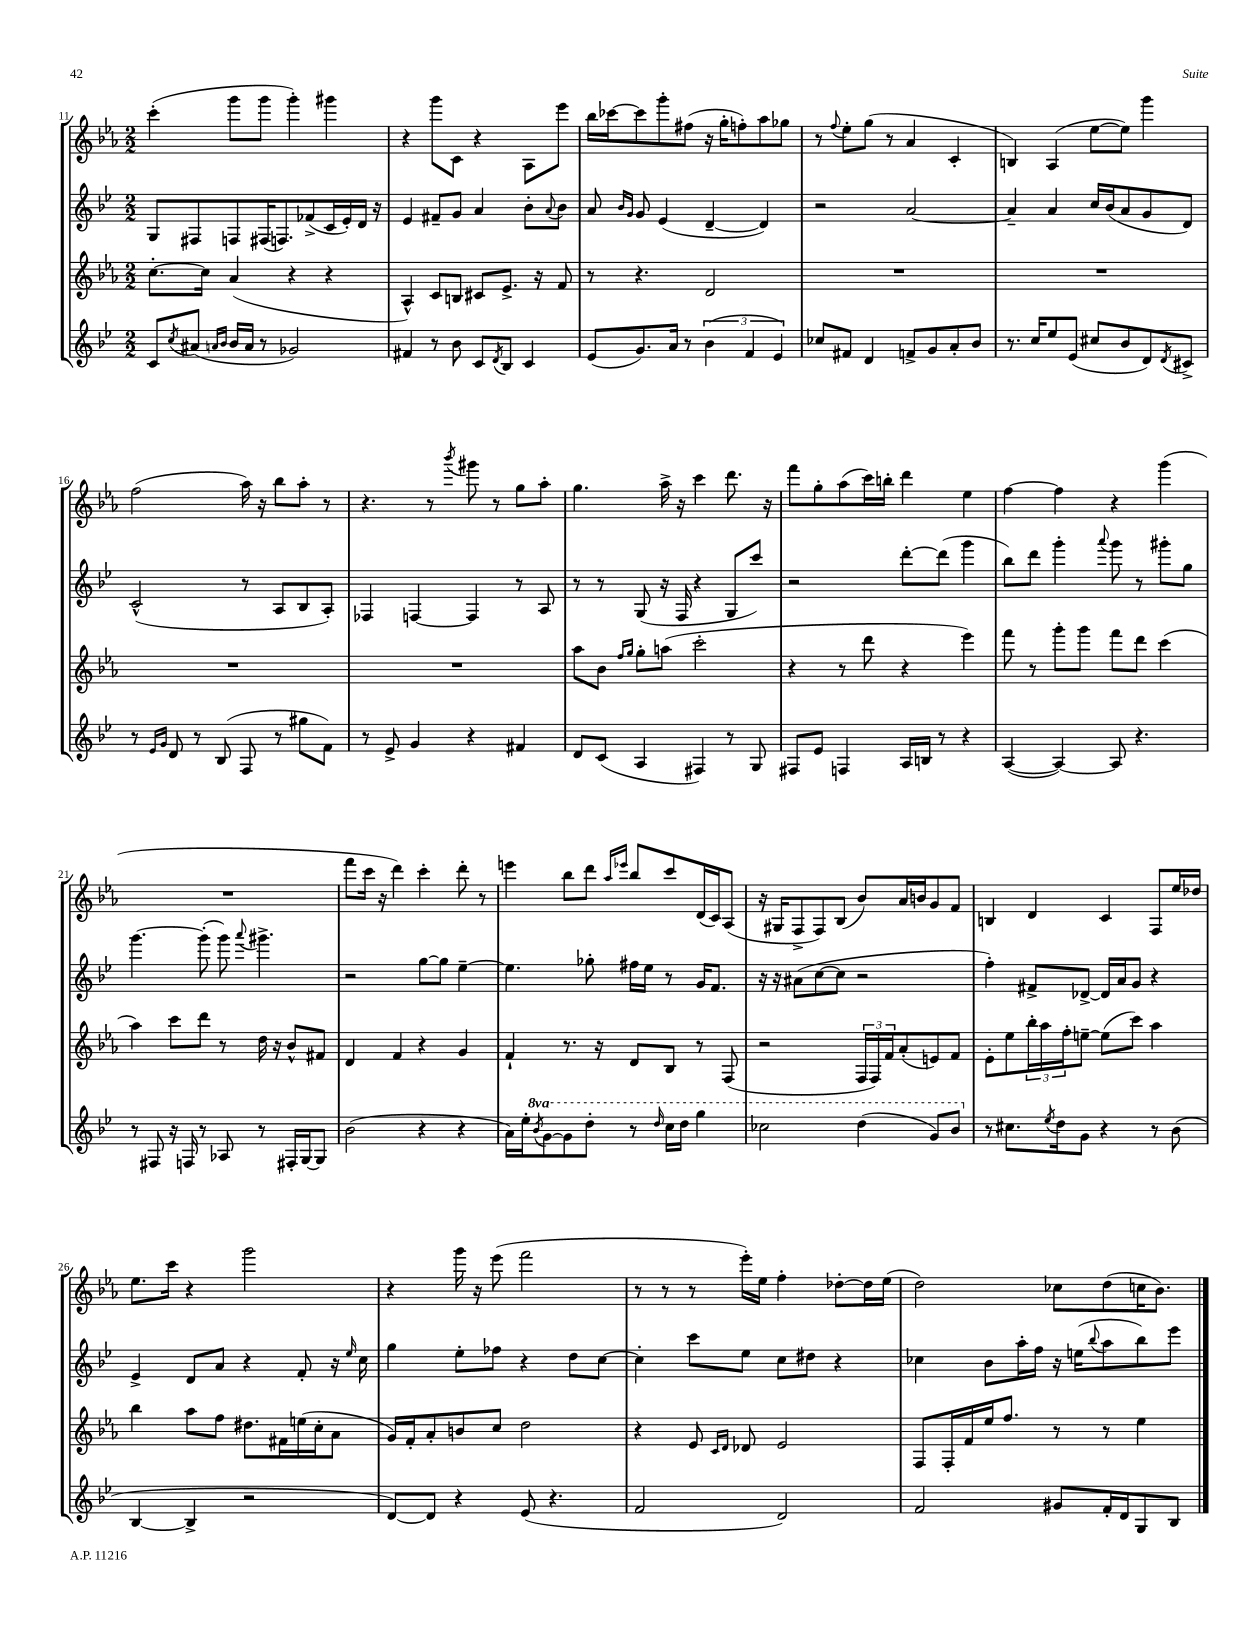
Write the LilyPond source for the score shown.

<<
\new StaffGroup <<
\new Staff = "s0" {
    \clef treble \key ees \major \numericTimeSignature \time 2/2
    c'''4-.( g'''8 g'''8 g'''4-.) gis'''4 |
    r4 g'''8 c'8 r4 aes8 ees'''8 |
    bes''16 ces'''16~ ces'''8 g'''8-. fis''8( r16 g''16-. f''8-.) aes''8 ges''8 |
    r8 \appoggiatura { f''8 } ees''8-. g''8( r8 aes'4 c'4-. |
    b4) aes4( ees''8~ ees''8) g'''4 |
    f''2( aes''16) r16 bes''8 aes''8-. r8 |
    r4. r8 \acciaccatura { bes'''8 } gis'''8 r8 g''8 aes''8-. |
    g''4. aes''16-> r16 c'''4 d'''8. r16 |
    f'''8 g''8-. aes''8( c'''16) b''16-. d'''4 ees''4 |
    f''4~ f''4 r4 g'''4( |
    R1 |
    f'''8 c'''16 r16 d'''4) c'''4-. d'''8-. r8 |
    e'''4 bes''8 d'''8 \grace { aes''16 ees'''16 } bes''8 c'''8 d'16( c'16) aes8( |
    r16 gis16 f8-> f8) bes8( bes'8) aes'16 b'16 g'8 f'8 |
    b4 d'4 c'4 f8 ees''16 des''16 |
    ees''8. c'''16 r4 g'''2 |
    r4 g'''16 r16 ees'''8( f'''2 |
    r8 r8 r8 ees'''16-.) ees''16 f''4-. des''8~-. des''16 ees''16( |
    d''2) ces''8 d''8( c''16 bes'8.) \bar "|." |
}
\new Staff = "s1" {
    \clef treble \key bes \major \numericTimeSignature \time 2/2
    g8 fis8 f8 fis16( f8.) fes'8->( c'16 ees'16-.) d'16 r16 |
    ees'4 fis'8-- g'8 a'4 bes'8-. \appoggiatura { a'8 } bes'8 |
    a'8 \grace { bes'16 g'16 } g'8 ees'4( d'4~-- d'4) |
    r2 a'2~ |
    a'4-- a'4 c''16 bes'16( a'8 g'8 d'8) |
    c'2-^( r8 a8 bes8 a8-.) |
    fes4 f4~ f4 r8 a8 |
    r8 r8 g8( r16 f16 r4 g8 c'''8) |
    r2 d'''8~-. d'''8( g'''4 |
    bes''8) d'''8 g'''4-. \appoggiatura { a'''8 } g'''8 r8 gis'''8-. g''8 |
    g'''4.~ g'''8-.( g'''8) \appoggiatura { a'''8 } gis'''4.-> |
    r2 g''8~ g''8 ees''4~-- |
    ees''4. ges''8-. fis''16 ees''16 r8 g'16 f'8. |
    r16 r16 ais'8( c''8~ c''8 r2 |
    f''4-.) fis'8-> des'8~-> des'16 a'16 g'8 r4 |
    ees'4-> d'8 a'8 r4 f'8-. r16 \grace { ees''16 } c''16 |
    g''4 ees''8-. fes''8 r4 d''8 c''8~ |
    c''4-. c'''8 ees''8 c''8 dis''8 r4 |
    ces''4 bes'8 a''16-. f''16 r16 e''16( \appoggiatura { bes''8 } a''8 bes''8) ees'''8 \bar "|." |
}
\new Staff = "s2" {
    \clef treble \key ees \major \numericTimeSignature \time 2/2
    c''8.~-. c''16 aes'4( r4 r4 |
    aes4-^) c'8 b8 cis'8 ees'8.-> r16 f'8 |
    r8 r4. d'2 |
    R1 |
    R1 |
    R1 |
    R1 |
    aes''8 bes'8 \grace { f''16 g''16 } g''8-. a''8( c'''2-. |
    r4 r8 d'''8 r4 ees'''4) |
    f'''8 r8 g'''8-. g'''8 f'''8 d'''8 c'''4( |
    aes''4) c'''8 d'''8 r8 d''16 r16 bes'8-^ fis'8 |
    d'4 f'4 r4 g'4 |
    f'4-! r8. r16 d'8 bes8 r8 f8( |
    r2 \tuplet 3/2 { f16 f16) f'16 } aes'8-.( e'8) f'8 |
    ees'8-. ees''8 \tuplet 3/2 { bes''16-. aes''16 f''16-. } e''8~-- e''8( c'''8) aes''4 |
    bes''4 aes''8 f''8 dis''8. fis'16 e''16( c''16-. aes'8 |
    g'16) f'16-. aes'8-. b'8 c''8 d''2 |
    r4 ees'8 \grace { c'16 d'16 } des'8 ees'2 |
    f8 f16-. f'16 ees''16 f''8. r8 r8 ees''4 \bar "|." |
}
\new Staff = "s3" {
    \clef treble \key bes \major \numericTimeSignature \time 2/2 \set Staff.ottavationMarkups = #ottavation-simple-ordinals
    c'8 \acciaccatura { c''8 } ais'8( \grace { a'16 bes'16 } bes'16 a'16 r8 ges'2) |
    fis'4 r8 bes'8 c'8 \acciaccatura { d'8 } bes8 c'4 |
    ees'8( g'8.) a'16 r8 \tuplet 3/2 { bes'4( f'4 ees'4) } |
    ces''8 fis'8 d'4 f'8-> g'8 a'8-. bes'8 |
    r8. c''16 ees''8 ees'8( cis''8 bes'8 d'8) \acciaccatura { d'8 } cis'8-> |
    r8 \grace { ees'16 g'16 } d'8 r8 bes8( f8 r8 gis''8 f'8) |
    r8 ees'8-> g'4 r4 fis'4 |
    d'8 c'8( a4 fis4) r8 g8 |
    fis8 ees'8 f4 a16 b16 r8 r4 |
    a4~( a4~) a8 r4. |
    r8 fis8 r16 f16 r8 aes8 r8 fis16-. g16~ g8 |
    bes'2( r4 r4 |
    a'16) ees''16-. \ottava #1 \acciaccatura { bes''8 } g''8~ g''8 d'''8-. r8 \grace { d'''16 } c'''16 d'''16 g'''4 |
    ces'''2 d'''4( g''8) bes''8 \ottava #0 |
    r8 cis''8. \acciaccatura { ees''8 } d''16 g'8 r4 r8 bes'8( |
    bes4~ bes4-> r2 |
    d'8~) d'8 r4 ees'8( r4. |
    f'2 d'2) |
    f'2 gis'8 f'16-. d'16 g8 bes8 \bar "|." |
}
>>
>>
\layout { \context { \Score currentBarNumber = #11 } }
